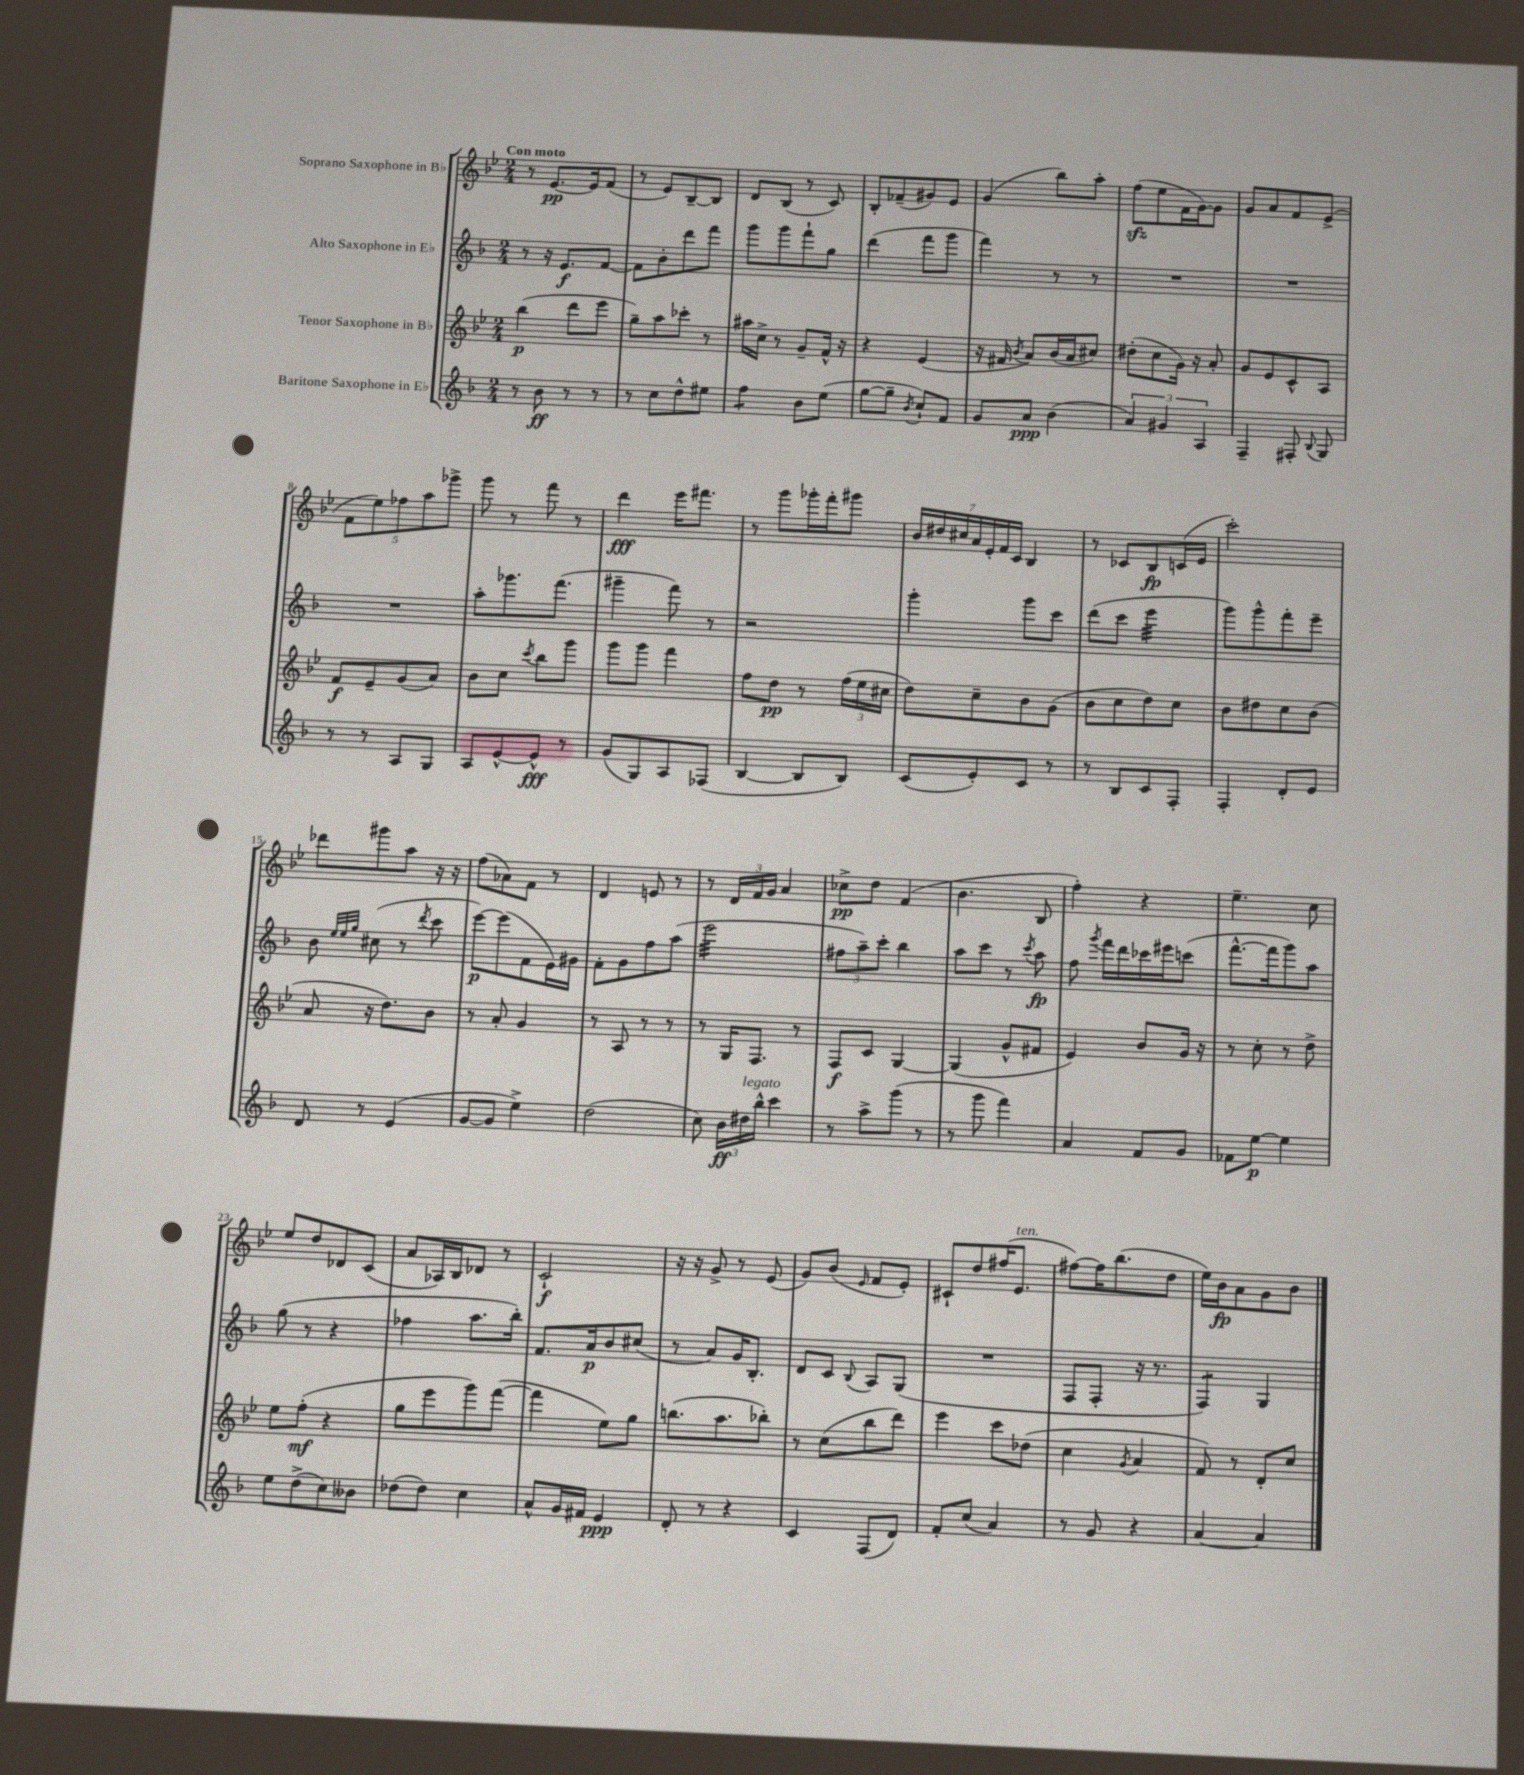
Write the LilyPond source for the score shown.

<<
\new StaffGroup <<
\new Staff = "s0" \with { instrumentName = "Soprano Saxophone in Bb" } {
    \clef treble \key bes \major \numericTimeSignature \time 2/4 \tempo "Con moto"
    \autoBeamOff r8 ees'8.[~\pp ees'16 f'8]( |
    r8 ees'8[) bes8~-- bes8] |
    d'8[ bes8]( r8 c'8) |
    bes8[-. fes'8--( gis'8) ees'8] |
    g'4( bes''8[) a''8]-. |
    f''8[\sfz( ees''8 f'16 g'16~) g'8] |
    g'8[ a'8 f'8 ees'8]->( |
    \tuplet 5/4 { f'8[ ees''8) fes''8 a''8 ges'''8]-> } |
    g'''8 r8 f'''8 r8 |
    d'''4\fff ees'''16[ fis'''8.] |
    r8 g'''8[ ges'''16-. f'''16-. gis'''8] |
    \tuplet 7/4 { bes'16[ dis''16 cis''16 a'16 ees'16-. f'16 c'16] } bes4 |
    r8 ces'8[ bes8\fp c'16( ees'16] |
    c'''2-.) |
    des'''8[ gis'''8 a''8] r16 r16 |
    f''8[( aes'8) f'8] r8 |
    d'4 e'8 r8 |
    r8 \tuplet 3/2 { d'16[ f'16 g'16] } a'4 |
    ces''8[->\pp d''8] f'4( |
    bes'4. bes8 |
    f''4-.) r4 |
    ees''4.-- c''8 |
    ees''8[ d''8 des'8 c'8]( |
    a'8[ aes16) bes16 des'8] r8 |
    c'2-!\f |
    r16 r16 g'8-> r8 ees'8( |
    g'8[) bes'8]( \grace { ees'16 } f'8[ ees'8]-.) |
    cis'8[-! d''8 fis''16( ees'8.]^\markup { \italic "ten." } |
    fis''8[~) fis''16 bes''8.( d''8] |
    ees''16[) bes'16\fp a'8 g'8 bes'8] \bar "|." |
}
\new Staff = "s1" \with { instrumentName = "Alto Saxophone in Eb" } {
    \clef treble \key f \major \numericTimeSignature \time 2/4
    \autoBeamOff r8 r16 e'8.[\f f'8]~ |
    f'8[ bes'8-. d'''8 f'''8] |
    g'''8[ g'''8 f'''8-! g''8] |
    d'''4( f'''8[ g'''8] |
    f'''4) r8 r8 |
    R2 |
    R2 |
    R2 |
    a''8[-. ges'''8. f'''8.]( |
    gis'''4-- f'''8) r8 |
    r2 |
    g'''4-. g'''8[ c'''8] |
    d'''8[( c'''8] e'''4:32 |
    g'''8[) g'''8-^ f'''8-. e'''8]-- |
    bes'8 \grace { e''32[ e''32 g''32] } cis''8( r8 \acciaccatura { d'''8 } c'''8 |
    e'''8[~\p) e'''8( f'8 e'16) gis'16] |
    f'8[-. g'8 f''8 a''8]( |
    e'''2:32 |
    \tuplet 3/2 { fis''8[ a''8--) c'''8]-. } bes''4 |
    a''8[ c'''8] r8 \acciaccatura { c'''8 } a''8\fp |
    f''8 \acciaccatura { g'''8 } f'''16[ d'''16 ces'''16 eis'''16 c'''8]( |
    f'''8.[~-^ f'''16 g'''8) a''8] |
    g''8( r8 r4 |
    fes''4 a''8.[ bes''16]-.) |
    f'8.[ a'16\p bes'8 cis''8]( |
    r8 a'8[) g'16 bes8.]-. |
    d'8[ c'8] \appoggiatura { bes8 } a8[ g8]( |
    R2 |
    f8[ f8]-. r16 r8. |
    f4:8) g4 \bar "|." |
}
\new Staff = "s2" \with { instrumentName = "Tenor Saxophone in Bb" } {
    \clef treble \key bes \major \numericTimeSignature \time 2/4
    \autoBeamOff bes''4\p( d'''8[ ees'''8] |
    g''8[--) a''8 ces'''8]-. r8 |
    ais''16[ c''16]-> r8 g'8[-- f'16]-^ r16 |
    r4 ees'4( |
    r16 fis'16 \acciaccatura { bes'8 } a'8[) bes'16( a'16 cis''8]) |
    dis''8[-.( c''8 g'16]) r16 a'8-. |
    g'8[ ees'8 c'8-^ a8] |
    f'8[\f ees'8-- g'8( a'8]) |
    bes'8[ c''8] \acciaccatura { c'''8 } bes''8[ g'''8] |
    g'''8[ g'''8] f'''4 |
    f''8[ d''8]\pp r8 \tuplet 3/2 { f''16[( ees''16 cis''16] } |
    d''8[) c''8-- bes'8 g'8]( |
    bes'8[ c''8 d''8) c''8] |
    bes'8[ dis''8 c''8 bes'8]( |
    a'8 r16 d''8.[) bes'8] |
    r8 a'8-. g'4 |
    r8 a8 r8 r8 |
    r8 g16[ f8.] r8 |
    f8[\f c'8] g4~ |
    g4( g'8[-^ fis'8] |
    ees'4) bes'8[ g'16] r16 |
    r8 c''8-. r8 d''8-> |
    ees''8[ f''8]-.\mf( r4 |
    g''8[ ees'''8 g'''8) f'''8]~( |
    f'''4 ees''8[) g''8] |
    b''8.[( a''8. bes''8]-.) |
    r8 c''8[( bes''8 d'''8]) |
    ees'''4 c'''8[ des''8]( |
    c''4 \acciaccatura { g'8 } a'4 |
    f'8) r8 d'8[-. c''8] \bar "|." |
}
\new Staff = "s3" \with { instrumentName = "Baritone Saxophone in Eb" } {
    \clef treble \key f \major \numericTimeSignature \time 2/4
    \autoBeamOff r8 bes'8\ff r8 r8 |
    r8 c''8[ d''8-^ eis''8] |
    f''4:8 bes'8[ e''8]( |
    g''8[~ g''8]-- \acciaccatura { bes'8 } c''8[-!) f'8] |
    g'8[ a'8]\ppp bes'4( |
    \tuplet 3/2 { a'4) gis'4 a4 } |
    f4-- fis8-. \appoggiatura { bes8 } g8 |
    r8 r8 a8[ g8] |
    a8[ e'8~-^ e'8]-^\fff r8 |
    g'8[( g8) a8 fes8]( |
    bes4~ bes8[ bes8]) |
    c'8[( e'8-.) c'8] r8 |
    r8 bes8[ c'8 f8]-. |
    f4-. d'8[-. e'8] |
    d'8 r8 e'4( |
    g'8[~ g'8] e''4->) |
    d''2( |
    c''8) \tuplet 3/2 { bes'16[\ff dis''16^\markup { \italic "legato" } bes''16]-^ } c'''4 |
    r8 a''8[-> g'''8]( r8 |
    r8 g'''8 f'''4) |
    a'4 f'8[ g'8] |
    fes'8[ e''8]~\p e''4 |
    e''8[ d''8->( c''8) beses'8] |
    des''8[( des''8]) c''4 |
    a'8[-^ g'16 fis'16] e'4\ppp |
    d'8-. r8 r4 |
    c'4 f8[( d'8]) |
    f'8[-. c''8]( a'4) |
    r8 g'8 r4 |
    a'4~ a'4 \bar "|." |
}
>>
>>
